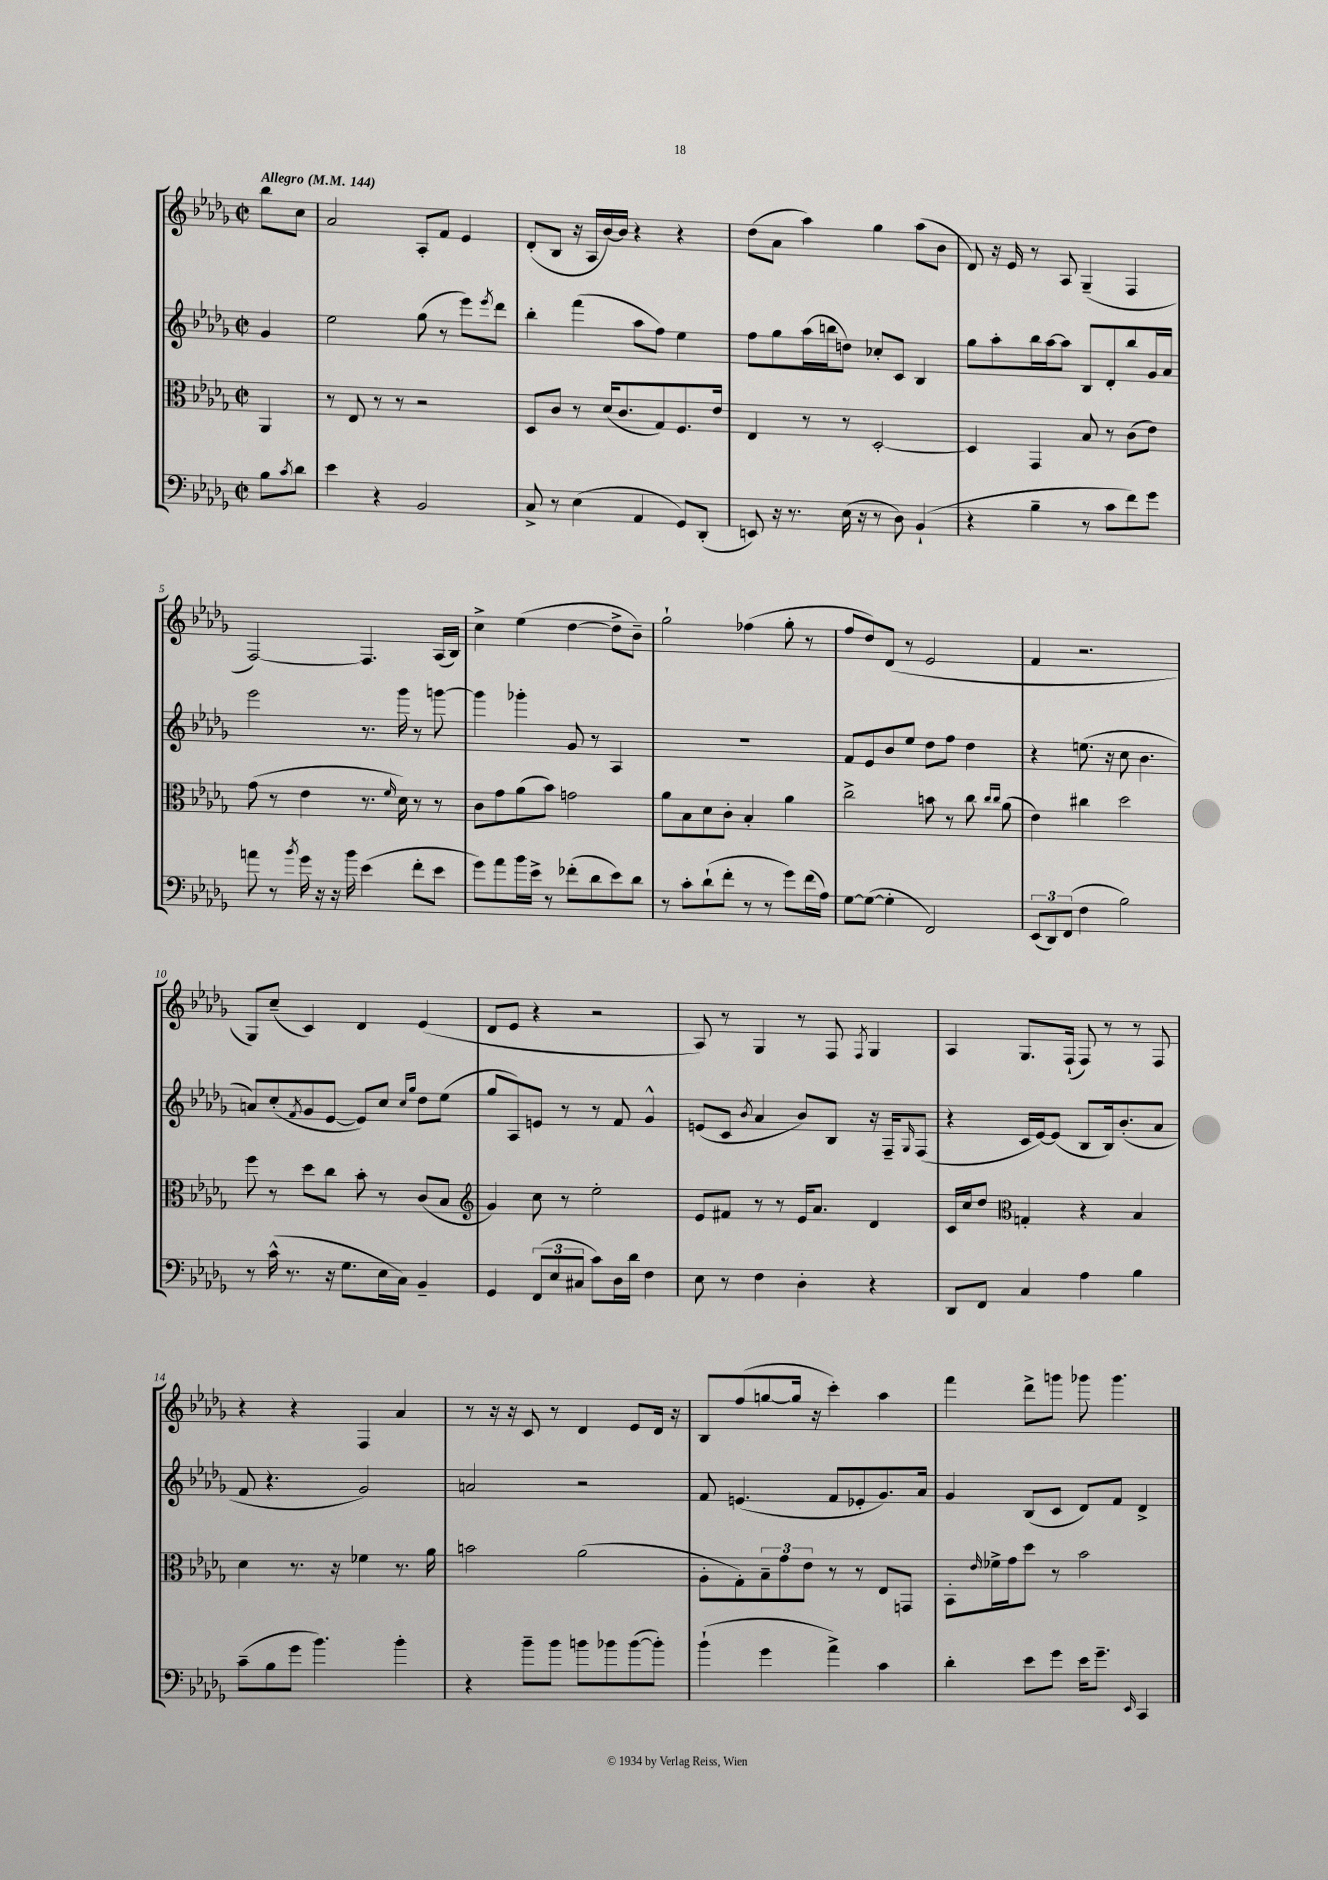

**kern	**kern	**kern	**kern
*staff4	*staff3	*staff2	*staff1
*clefF4	*clefC3	*clefG2	*clefG2
*k[b-e-a-d-g-]	*k[b-e-a-d-g-]	*k[b-e-a-d-g-]	*k[b-e-a-d-g-]
*M2/2	*M2/2	*M2/2	*M2/2
*met(c|)	*met(c|)	*met(c|)	*met(c|)
*MM144	*MM144	*MM144	*MM144
8B-	4AA-	4g-	8bb-
8qc	.	.	.
8d-	.	.	8cc
=	=	=	=
4e-	8r	2ee-	2a-
.	8E-	.	.
4r	8r	.	.
.	8r	.	.
2BB-	2r	(8gg-	8A-'
.	.	8r	8f
.	.	8eee-)	4e-
.	.	8qeee-	.
.	.	8ddd-	.
=	=	=	=
8C^	8D-	4bb-'	(8d-'
8r	8c	.	8B-
(4E-	8r	(4fff	16r
.	.	.	16A-
.	(16d-	.	[16b-)
.	8.c	.	16b-]
4AA-	.	8aa-	4r
.	8G-)	8ff)	.
8GG-)	8.F	4ee-	4r
(8DD-'	.	.	.
.	16e-	.	.
=	=	=	=
8EE)	4E-	8ff	(8dd-
16r	.	8gg-	8a-
8.r	.	.	.
.	8r	(16aa-	4aa-)
.	.	16bb	.
(16E-	8r	8dd)	.
16r	.	.	.
8r	[2D-'	8cc-'	4gg-
8D-)	.	8c	.
(4BB-`	.	4B-	(8aa-
.	.	.	8b-
=	=	=	=
4r	4D-]	8gg-	8d-)
.	.	8aa-'	16r
.	.	.	16e-
4B-~	4GG-	16bb-	8r
.	.	[16aa-	.
.	.	8aa-]	8A-
8r	8B-	8B-	(4G-~
8c	8r	8d-'	.
8f)	(8c	8bb-	4F
8g-	8e-)	16g-	.
.	.	16a-	.
=	=	=	=
8a	(8g-	2eee-	[2F)
8r	8r	.	.
8qb-	.	.	.
16g-	4e-	.	.
16r	.	.	.
16r	.	.	.
16b-	.	.	.
(4e-	8.r	8.r	4.F]
.	16qqf	.	.
.	16d-)	16ggg-	.
8f'	8r	8r	.
8e-	8r	[8ggg	(16A-
.	.	.	16B-)
=	=	=	=
8g-)	8c	4ggg]	4cc^
8a-	8g-	.	.
16b-	(8a-	4ggg-'	(4ee-
16e-^	.	.	.
8r	8b-)	.	.
(8f-'	2g	8g-	[4dd-
8d-	.	8r	.
8e-)	.	4A-	8dd-^]
8d-	.	.	8b-~)
=	=	=	=
8r	8a-	1r	2gg-`
8c'	8B-	.	.
(8d-`	8d-	.	.
8f'	8c'	.	.
8r	4B-'	.	(4ff-
8r	.	.	.
8g-)	4a-	.	8gg-'
(16f	.	.	8r
16A-)	.	.	.
=	=	=	=
[8G-	2cc^	8f	8ff
(8G-_	.	8e-	8dd-)
4G-']	.	8b-	(8d-
.	.	8ee-	8r
2FF)	8b	8dd-	2e-
.	8r	8ff	.
.	8cc	4dd-	.
.	16qqcc	.	.
.	16qqcc	.	.
.	(8a-	.	.
=	=	=	=
(12EE-	4e-)	4r	4f
12DD-)	.	.	.
(12FF	.	.	.
4F	4cc#	(8.ee	2.r
.	.	16r	.
2B-)	2dd-	8cc	.
.	.	4.b-	.
=	=	=	=
8r	8ff	8a)	8G-)
(16c^^	8r	(8cc'	(8cc~
8.r	.	.	.
.	.	8qf	.
.	8dd-	8g-	4c)
16r	8cc	[8e-	.
8.G-	.	.	.
.	8b-'	8e-])	4d-
16E-	8r	8cc	.
16C)	.	.	.
.	.	16qqcc	.
.	.	16qqgg-	.
4BB-~	(8c	8dd-	(4e-
.	8B-	(8ee-	.
=	=	=	=
*	*clefG2	*	*
4GG-	4g-)	8gg-	8d-
.	.	8A-)	8e-
(12FF	8cc	8e	4r
12E-	.	.	.
.	8r	8r	.
12C#	.	.	.
8c)	2ee-'	8r	2r
16D-	.	8f	.
16d-	.	.	.
4F	.	4g-^^	.
=	=	=	=
8E-	8e-	(8e	8A-)
8r	8f#	8c	8r
.	.	8qb-	.
4F	8r	4a-	4G-
.	8r	.	.
4D-'	16e-	8b-)	8r
.	8.a-	.	.
.	.	8B-	8F
.	.	.	8qF
4r	4d-	16r	4G-
.	.	16F~	.
.	.	16qqG-	.
.	.	(8F	.
=	=	=	=
8DD-	16c	4r	4A-
.	16cc	.	.
8FF	8dd-	.	.
*	*clefC3	*	*
4C	4G'	16c	8.G-
.	.	[16e-)	.
.	.	(8e-]	.
.	.	.	(16F`
4A-	4r	8B-	8F)
.	.	16B-)	8r
.	.	(8.b-'	.
4B-	4B-	.	8r
.	.	8a-	8F
=	=	=	=
(8c~	4d-	8f	4r
8B-	.	4.r	.
8g-	8.r	.	4r
4.b-)	.	.	.
.	16r	.	.
.	4f-	2g-)	4F
4b-'	8.r	.	4a-
.	16a-	.	.
=	=	=	=
4r	2b	2a	8r
.	.	.	16r
.	.	.	16r
8b-~	.	.	8c
8b-	.	.	8r
8b	(2a-	2r	4d-
8b-	.	.	.
([8b-	.	.	8e-
8b-'])	.	.	16d-
.	.	.	16r
=	=	=	=
(4b-`	8A-'	8f	8B-
.	8G-')	(4.e	(8ff
4g-	12B-~	.	[8gg
.	12g-	.	.
.	.	.	16gg]
.	12e-	.	.
.	.	.	16r
4a-^)	8r	8f	4ccc')
.	8r	8e-'	.
4c	8E-	8.g-)	4aa-
.	8GG	.	.
.	.	16a-	.
=	=	=	=
4d-'	8BB-'	4g-	4fff
.	16qqe-	.	.
.	16f-^	.	.
.	16g-	.	.
8e-	8dd-	(8B-	8ddd-^
8g-	8r	8c	8ggg
16e-	2b-	8d-)	8ggg-
8.g-~	.	.	.
.	.	8f	4.ggg-
16qqEE-	.	.	.
4CC	.	4d-^	.
==	==	==	==
*-	*-	*-	*-
